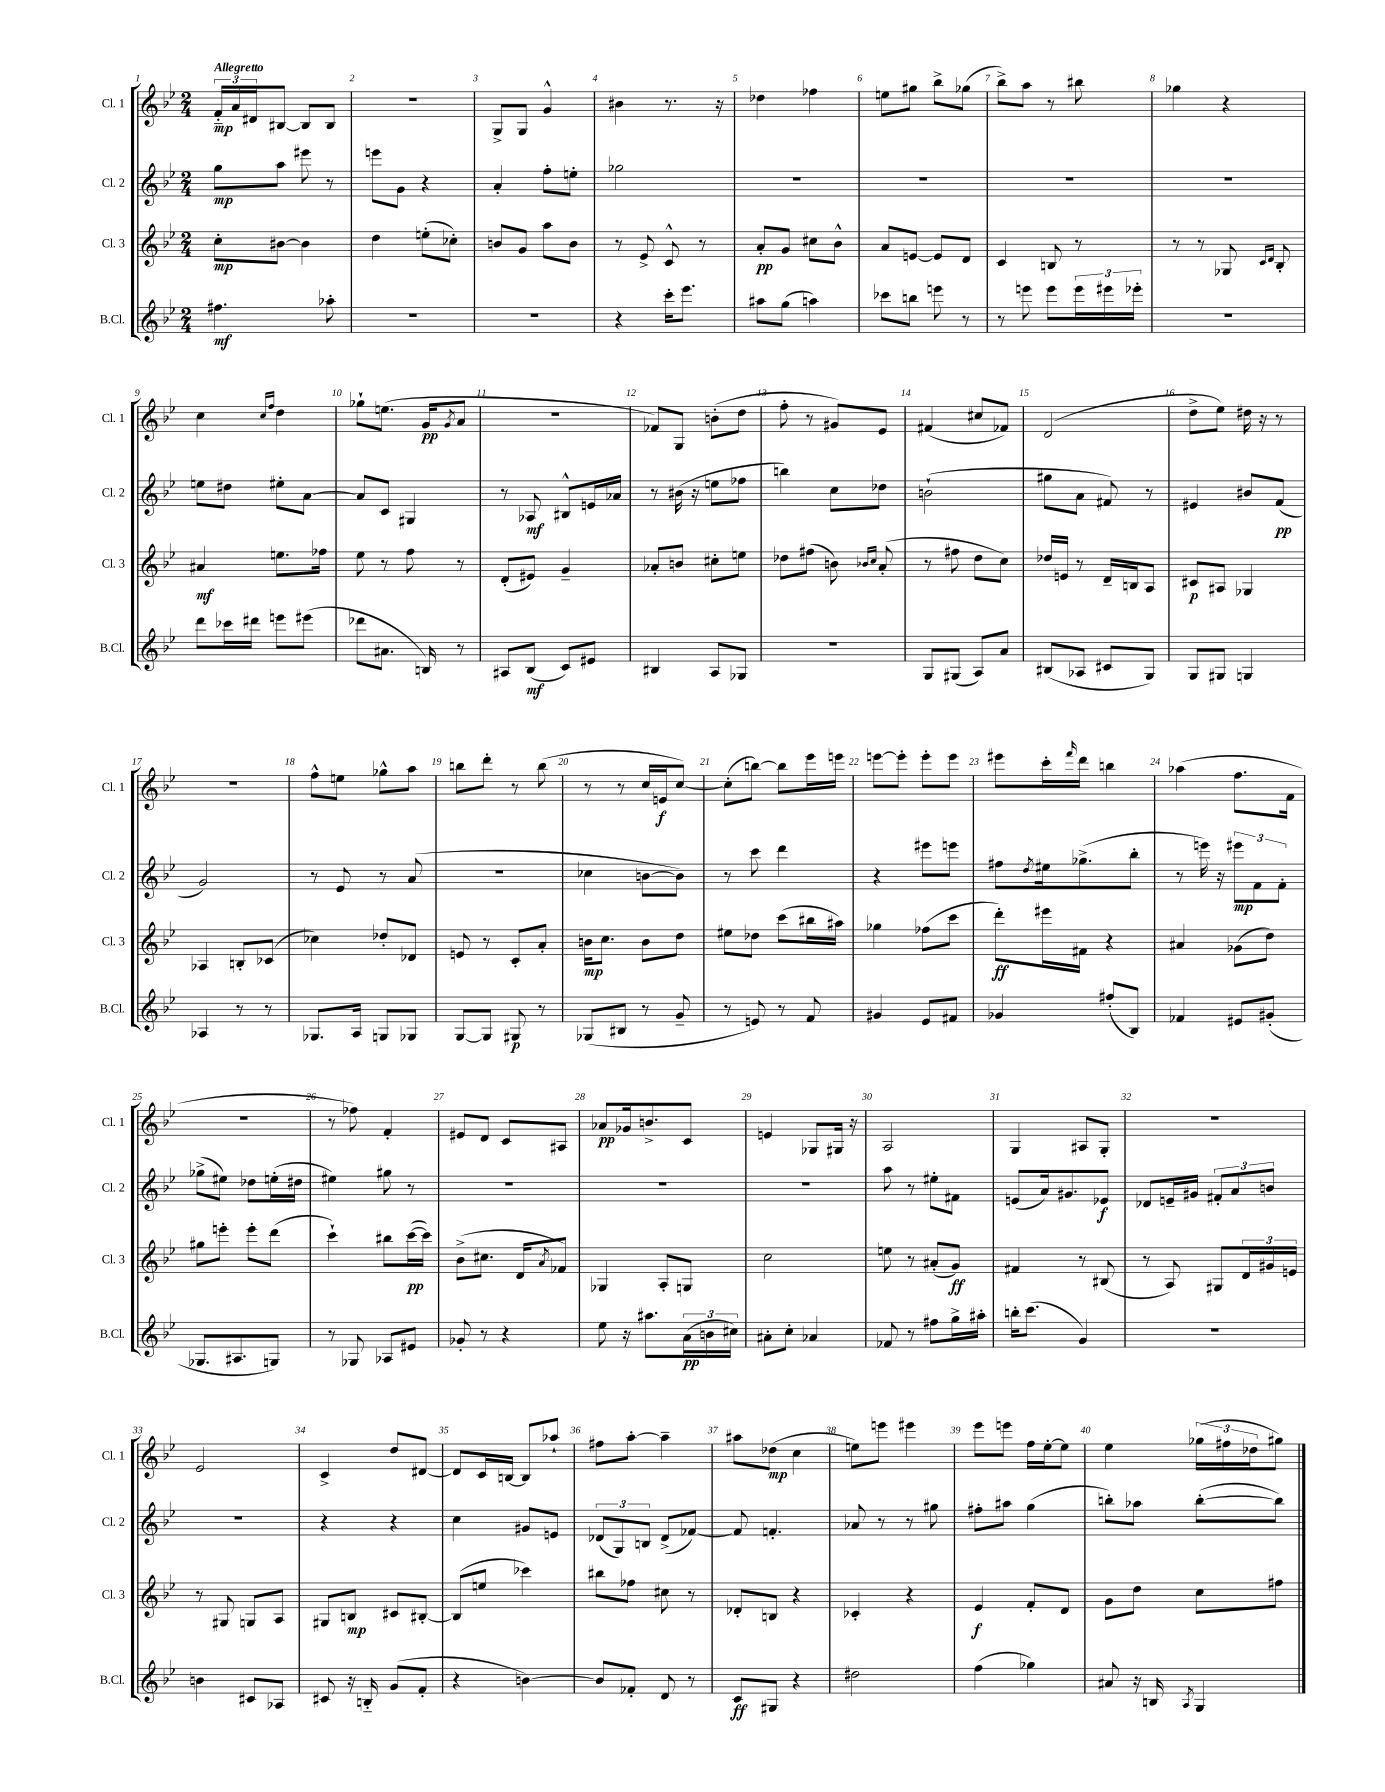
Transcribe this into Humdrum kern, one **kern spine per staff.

**kern	**dynam	**kern	**dynam	**kern	**dynam	**kern	**dynam
*part4	*part4	*part3	*part3	*part2	*part2	*part1	*part1
*staff4	*staff4	*staff3	*staff3	*staff2	*staff2	*staff1	*staff1
*I"B.Cl.	*	*I"Cl. 3	*	*I"Cl. 2	*	*I"Cl. 1	*
*I'B.Cl.	*	*I'Cl. 3	*	*I'Cl. 2	*	*I'Cl. 1	*
*clefG2	*	*clefG2	*	*clefG2	*	*clefG2	*
*k[b-e-]	*	*k[b-e-]	*	*k[b-e-]	*	*k[b-e-]	*
*M2/4	*	*M2/4	*	*M2/4	*	*M2/4	*
=1	=1	=1	=1	=1	=1	=1	=1
!	!	!	!	!	!	!LO:TX:a:B:t=Allegretto	!
4.ff#X\	mf	8cc'\L	mp	8gg\L	mp	24f/LL	mp
.	.	.	.	.	.	24a/	.
.	.	.	.	.	.	24d#X/J	.
.	.	[8b#X\J	.	8aa\J	.	[8B#X/J	.
.	.	4b#\]	.	8eee#X\	.	8B#/L]	.
8aa-X'\	.	.	.	8r	.	8B#/J	.
=2	=2	=2	=2	=2	=2	=2	=2
2r	.	4dd\	.	8eeen\L	.	2r	.
.	.	.	.	8g\J	.	.	.
.	.	(8een'\L	.	4r	.	.	.
.	.	8cc-X'\J)	.	.	.	.	.
=3	=3	=3	=3	=3	=3	=3	=3
2r	.	8bn/L	.	4a'/	.	8G^/L	.
.	.	8g/J	.	.	.	8G/J	.
.	.	8aa\L	.	8ff'\L	.	4g^^/	.
.	.	8b\J	.	8een'\J	.	.	.
=4	=4	=4	=4	=4	=4	=4	=4
4r	.	8r	.	2gg-X\	.	4b#X\	.
.	.	8e-^/	.	.	.	.	.
16ccc'\KL	.	8c^^/	.	.	.	8.r	.
8.eee-\J	.	.	.	.	.	.	.
.	.	8r	.	.	.	.	.
.	.	.	.	.	.	16r	.
=5	=5	=5	=5	=5	=5	=5	=5
8aa#X\L	.	8a'/L	pp	2r	.	4dd-X\	.
(8gg\J	.	8g/J	.	.	.	.	.
4aan\)	.	8cc#X\L	.	.	.	4ff-X\	.
.	.	8b-^^\J	.	.	.	.	.
=6	=6	=6	=6	=6	=6	=6	=6
8ccc-X\L	.	8a/L	.	2r	.	8een\L	.
8bbn\J	.	[8en/J	.	.	.	8gg#X\J	.
8eeen\	.	8e/L]	.	.	.	8bb-^\L	.
8r	.	8d/J	.	.	.	(8gg-X\J	.
=7	=7	=7	=7	=7	=7	=7	=7
8r	.	4c/	.	2r	.	8bb-^\L)	.
8eeen\	.	.	.	.	.	8aa\J	.
8eee\L	.	8Bn/	.	.	.	8r	.
24eee\L	.	8r	.	.	.	8bb#X\	.
24eee#X\	.	.	.	.	.	.	.
24eee-X'\JJ	.	.	.	.	.	.	.
=8	=8	=8	=8	=8	=8	=8	=8
2r	.	8r	.	2r	.	4gg-X\	.
.	.	8r	.	.	.	.	.
.	.	8G-X/	.	.	.	4r	.
.	.	16qqc/LL	.	.	.	.	.
.	.	16qqd/JJ	.	.	.	.	.
.	.	8B-'/	.	.	.	.	.
!!LO:LB:g=z
=9	=9	=9	=9	=9	=9	=9	=9
8ddd\L	.	4a#X/	mf	8een\L	.	4cc\	.
16ccc-X\L	.	.	.	8dd#X\J	.	.	.
16ddd#X\JJ	.	.	.	.	.	.	.
.	.	.	.	.	.	16qqcc/LL	.
.	.	.	.	.	.	16qqff/JJ	.
8eeen\L	.	8.een\L	.	8ee#X'\L	.	4dd\	.
(8eee#X\J	.	.	.	[8a\J	.	.	.
.	.	16ff-X\Jk	.	.	.	.	.
=10	=10	=10	=10	=10	=10	=10	=10
8ddd-X\L	.	8ee-\	.	8a/L]	.	8gg-X`\L	.
8.a#X\J	.	8r	.	8c/J	.	(8.een\J	.
.	.	8ff\	.	4G#X/	.	.	.
16Bn/)	.	.	.	.	.	16g/KL	pp
.	.	.	.	.	.	8qg/	.
8r	.	8r	.	.	.	8a/J	.
=11	=11	=11	=11	=11	=11	=11	=11
8A#X/L	.	(8d'/L	.	8r	.	2r	.
(8B-/J	mf	8e#X/J)	.	8A-X/	mf	.	.
8c/L)	.	4g~/	.	8B#X^^/L	.	.	.
8e#X/J	.	.	.	16en/L	.	.	.
.	.	.	.	16a-X/JJ	.	.	.
=12	=12	=12	=12	=12	=12	=12	=12
4B#X/	.	8a-X'/L	.	8r	.	8f-X/L)	.
.	.	8bn/J	.	(16b#X\	.	8G/J	.
.	.	.	.	16r	.	.	.
8A/L	.	8cc#X'\L	.	8een\L	.	(8bn'\L	.
8G-X/J	.	8een\J	.	8ff-X\J	.	8dd\J	.
=13	=13	=13	=13	=13	=13	=13	=13
2r	.	8dd-X\L	.	4bbn\)	.	8ff'\	.
.	.	(8ff#X\J	.	.	.	8r	.
.	.	8bn\)	.	8cc\L	.	8g#X/L)	.
.	.	16qqb-X/LL	.	.	.	.	.
.	.	16qqcc/JJ	.	.	.	.	.
.	.	(8a'/	.	8dd-X\J	.	8e-/J	.
=14	=14	=14	=14	=14	=14	=14	=14
8G/L	.	8r	.	(2bn`\	.	(4f#X/	.
(8G#X/J	.	8ff#X\	.	.	.	.	.
8A/L)	.	8dd\L	.	.	.	8cc#X/L	.
8a/J	.	8cc\J)	.	.	.	8f-X/J)	.
=15	=15	=15	=15	=15	=15	=15	=15
(8B#X/L	.	16dd-X/LL	.	8gg#X\L	.	(2d/	.
.	.	16en/JJ	.	.	.	.	.
8A-X/J	.	8r	.	8a\J	.	.	.
8c#X/L	.	16d~/LL	.	8f#X/)	.	.	.
.	.	16Bn/J	.	.	.	.	.
8G/J)	.	8A/J	.	8r	.	.	.
=16	=16	=16	=16	=16	=16	=16	=16
8G/L	.	8c#X/L	p	4e#X/	.	8dd^\L	.
8G#X/J	.	8A#X/J	.	.	.	8ee-\J)	.
4Gn/	.	4G-X/	.	8b#X/L	.	16dd#X\	.
.	.	.	.	.	.	16r	.
.	.	.	.	(8f/J	pp	8r	.
!!LO:LB:g=z
=17	=17	=17	=17	=17	=17	=17	=17
4A-X/	.	4A-X/	.	2g/)	.	2r	.
8r	.	8Bn'/L	.	.	.	.	.
8r	.	(8c-X/J	.	.	.	.	.
=18	=18	=18	=18	=18	=18	=18	=18
8.G-X/L	.	4cc-X\)	.	8r	.	8ff^^\L	.
.	.	.	.	8e-/	.	8een\J	.
16A/Jk	.	.	.	.	.	.	.
8Gn/L	.	8dd-X'/L	.	8r	.	8gg-X^^\L	.
8G-X/J	.	8d-X/J	.	(8a/	.	8aa\J	.
=19	=19	=19	=19	=19	=19	=19	=19
[8G/L	.	8en/	.	2r	.	8bbn\L	.
8G/J]	.	8r	.	.	.	8ddd'\J	.
8G#X/	p	8c'/L	.	.	.	8r	.
8r	.	8a'/J	.	.	.	(8bb\	.
=20	=20	=20	=20	=20	=20	=20	=20
(8G-X/L	.	16bn\KL	mp	4cc-X\	.	8r	.
.	.	8.cc\J	.	.	.	.	.
8B#X/J	.	.	.	.	.	8r	.
8r	.	8b\L	.	[8bn\L	.	16cc/LL	.
.	.	.	.	.	.	16en/J	f
8g~/	.	8dd\J	.	8b\J])	.	[8cc/J)	.
=21	=21	=21	=21	=21	=21	=21	=21
8r	.	8ee#X\L	.	8r	.	(8cc'\L]	.
8en/)	.	8dd-X\J	.	8ccc\	.	[8bbn\J)	.
8r	.	(8ccc\L	.	4ddd\	.	8bb\L]	.
8f/	.	16bb#X\L	.	.	.	16eee-\L	.
.	.	16aa#X\JJ)	.	.	.	16eeen\JJ	.
=22	=22	=22	=22	=22	=22	=22	=22
4g#X/	.	4gg-X\	.	4r	.	[8eeen\L	.
.	.	.	.	.	.	8eee'\J]	.
8e-/L	.	(8ff-X\L	.	8eee#X\L	.	8eee'\L	.
8f#X/J	.	8ccc\J	.	8eeen\J	.	8eee\J	.
=23	=23	=23	=23	=23	=23	=23	=23
4g-X/	.	8ddd'\L)	ff	8ff#X\L	.	8eee#X\L	.
.	.	.	.	8qdd/	.	.	.
.	.	16eee#X\L	.	16ee#X\k	.	16ccc'\L	.
.	.	.	.	.	.	16qqfff/	.
.	.	16f#X\JJ	.	(8.gg-X^\	.	16ddd\JJ	.
(8ff#X'/L	.	4r	.	.	.	4bbn\	.
8B-/J)	.	.	.	8bb-'\J	.	.	.
=24	=24	=24	=24	=24	=24	=24	=24
4f-X/	.	4a#X/	.	8r	.	(4aa-X\	.
.	.	.	.	16eeen\)	.	.	.
.	.	.	.	16r	.	.	.
8e#X/L	.	(8g-X\L	.	12eee#X\L	mp	8.ff\L	.
.	.	.	.	12f\	.	.	.
(8g#X'/J	.	8dd\J)	.	.	.	.	.
.	.	.	.	12f'\J	.	.	.
.	.	.	.	.	.	16f\Jk	.
!!LO:LB:g=z
=25	=25	=25	=25	=25	=25	=25	=25
8.G-X/L	.	8gg#X\L	.	(8gg-X^\L	.	2r	.
.	.	8eeen'\J	.	8ee#X\J)	.	.	.
8.A#X/	.	.	.	.	.	.	.
.	.	8eee'\L	.	8dd-X\L	.	.	.
8Gn/J)	.	(8ddd\J	.	(16een'\L	.	.	.
.	.	.	.	16dd#X\JJ	.	.	.
=26	=26	=26	=26	=26	=26	=26	=26
8r	.	4ccc`\)	.	4ee#X\)	.	8r	.
8G-X/	.	.	.	.	.	8ff-X\)	.
8A-X/L	.	8bb#X\L	.	8gg#X\	.	4f'/	.
8e#X/J	.	([16ccc\L	pp	8r	.	.	.
.	.	16ccc\JJ])	.	.	.	.	.
=27	=27	=27	=27	=27	=27	=27	=27
8g-X'/	.	(8b-^\L	.	2r	.	8e#X/L	.
8r	.	8.cc#X\J	.	.	.	8d/J	.
4r	.	.	.	.	.	8c/L	.
.	.	16d/KL	.	.	.	.	.
.	.	8qa/	.	.	.	.	.
.	.	8f-X/J)	.	.	.	8A#X/J	.
=28	=28	=28	=28	=28	=28	=28	=28
8ee-\	.	4G-X/	.	2r	.	8a-X/L	pp
16r	.	.	.	.	.	16g-X/k	.
8.aa#X\L	.	.	.	.	.	8.bn^/	.
.	.	8A'/L	.	.	.	.	.
(24a\L	pp	8Gn/J	.	.	.	8c/J	.
24bn\	.	.	.	.	.	.	.
24cc#X\JJ)	.	.	.	.	.	.	.
=29	=29	=29	=29	=29	=29	=29	=29
8a#X'\L	.	2cc\	.	2r	.	4en/	.
8cc'\J	.	.	.	.	.	.	.
4a-X/	.	.	.	.	.	8G-X/L	.
.	.	.	.	.	.	16G#X/Jk	.
.	.	.	.	.	.	16r	.
=30	=30	=30	=30	=30	=30	=30	=30
8f-X/	.	8een\	.	8aa\	.	2A/	.
8r	.	8r	.	8r	.	.	.
8ff#X\L	.	(8a#X'/L	.	8ee#X'\L	.	.	.
16gg^\L	.	8g/J)	ff	8f#X\J	.	.	.
16aa#X'\JJ	.	.	.	.	.	.	.
=31	=31	=31	=31	=31	=31	=31	=31
16bbn'\KL	.	4f#X/	.	(8en/L	.	4G/	.
(8.ccc\J	.	.	.	.	.	.	.
.	.	.	.	16a/k)	.	.	.
.	.	.	.	8.g#X/	.	.	.
4g/)	.	8r	.	.	.	8A#X/L	.
.	.	(8B#X/	.	8e-X/J	f	8G'/J	.
=32	=32	=32	=32	=32	=32	=32	=32
2r	.	8r	.	8d-X/L	.	2r	.
.	.	8A/)	.	16en~/L	.	.	.
.	.	.	.	16g#X/JJ	.	.	.
.	.	8G#X/L	.	12f#X'/L	.	.	.
.	.	.	.	12a/	.	.	.
.	.	24d/L	.	.	.	.	.
.	.	24g#X/	.	12bn/J	.	.	.
.	.	24en/JJ	.	.	.	.	.
!!LO:LB:g=z
=33	=33	=33	=33	=33	=33	=33	=33
4bn\	.	8r	.	2r	.	2e-/	.
.	.	8G#X/	.	.	.	.	.
8c#X/L	.	8Gn/L	.	.	.	.	.
8A-X/J	.	8A/J	.	.	.	.	.
=34	=34	=34	=34	=34	=34	=34	=34
8c#X/	.	8G#X/L	.	4r	.	4c^/	.
16r	.	8Bn/J	mp	.	.	.	.
16Bn/	.	.	.	.	.	.	.
(8g/L	.	8c#X/L	.	4r	.	8dd/L	.
8f'/J	.	[8B#X'/J	.	.	.	[8d#X/J	.
=35	=35	=35	=35	=35	=35	=35	=35
4r	.	(8B#/L]	.	4cc\	.	8d#/L]	.
.	.	8een/J	.	.	.	16c/L	.
.	.	.	.	.	.	[16Bn/JJ	.
[4bn\)	.	4ccc-X\)	.	8g#X/L	.	8B/L]	.
.	.	.	.	8en/J	.	8aa-X`/J	.
=36	=36	=36	=36	=36	=36	=36	=36
8b/L]	.	8bb#X\L	.	(12d-X/L	.	8ff#X\L	.
.	.	.	.	12G/)	.	.	.
8f-X'/J	.	8ff-X\J	.	.	.	[8aa'\J	.
.	.	.	.	12Bn/J	.	.	.
8d/	.	8cc#X\	.	(8d-^/L	.	4aa~\]	.
8r	.	8r	.	[8f-X/J)	.	.	.
=37	=37	=37	=37	=37	=37	=37	=37
8c/L	ff	8d-X'/L	.	8f-/]	.	8aa#X\L	.
8G#X/J	.	8Bn/J	.	4.fn'/	.	(8dd-X\J	mp
4r	.	4r	.	.	.	4cc\	.
=38	=38	=38	=38	=38	=38	=38	=38
2dd#X\	.	4c-X'/	.	8a-X/	.	8een\L)	.
.	.	.	.	8r	.	8eeen\J	.
.	.	4r	.	8r	.	4eee#X\	.
.	.	.	.	8gg#X\	.	.	.
=39	=39	=39	=39	=39	=39	=39	=39
(4ff\	.	4e-/	f	8ff#X'\L	.	8eee-\L	.
.	.	.	.	8aa#X\J	.	8eeen\J	.
4gg-X\)	.	8f'/L	.	(4gg\	.	16ff\LL	.
.	.	.	.	.	.	[16ee-'\J	.
.	.	8d/J	.	.	.	8ee-\J]	.
=40	=40	=40	=40	=40	=40	=40	=40
8a#X/	.	8g\L	.	8bbn'\L)	.	4ee-\	.
16r	.	8dd\J	.	8aa-X\J	.	.	.
16Bn/	.	.	.	.	.	.	.
8qA/	.	.	.	.	.	.	.
4G/	.	8cc\L	.	([8bb'\L	.	(24gg-X\LL	.
.	.	.	.	.	.	24ff#X\	.
.	.	.	.	.	.	24dd-X\J	.
.	.	8ff#X\J	.	8bb\J])	.	8gg#X\J)	.
==	==	==	==	==	==	==	==
*-	*-	*-	*-	*-	*-	*-	*-
